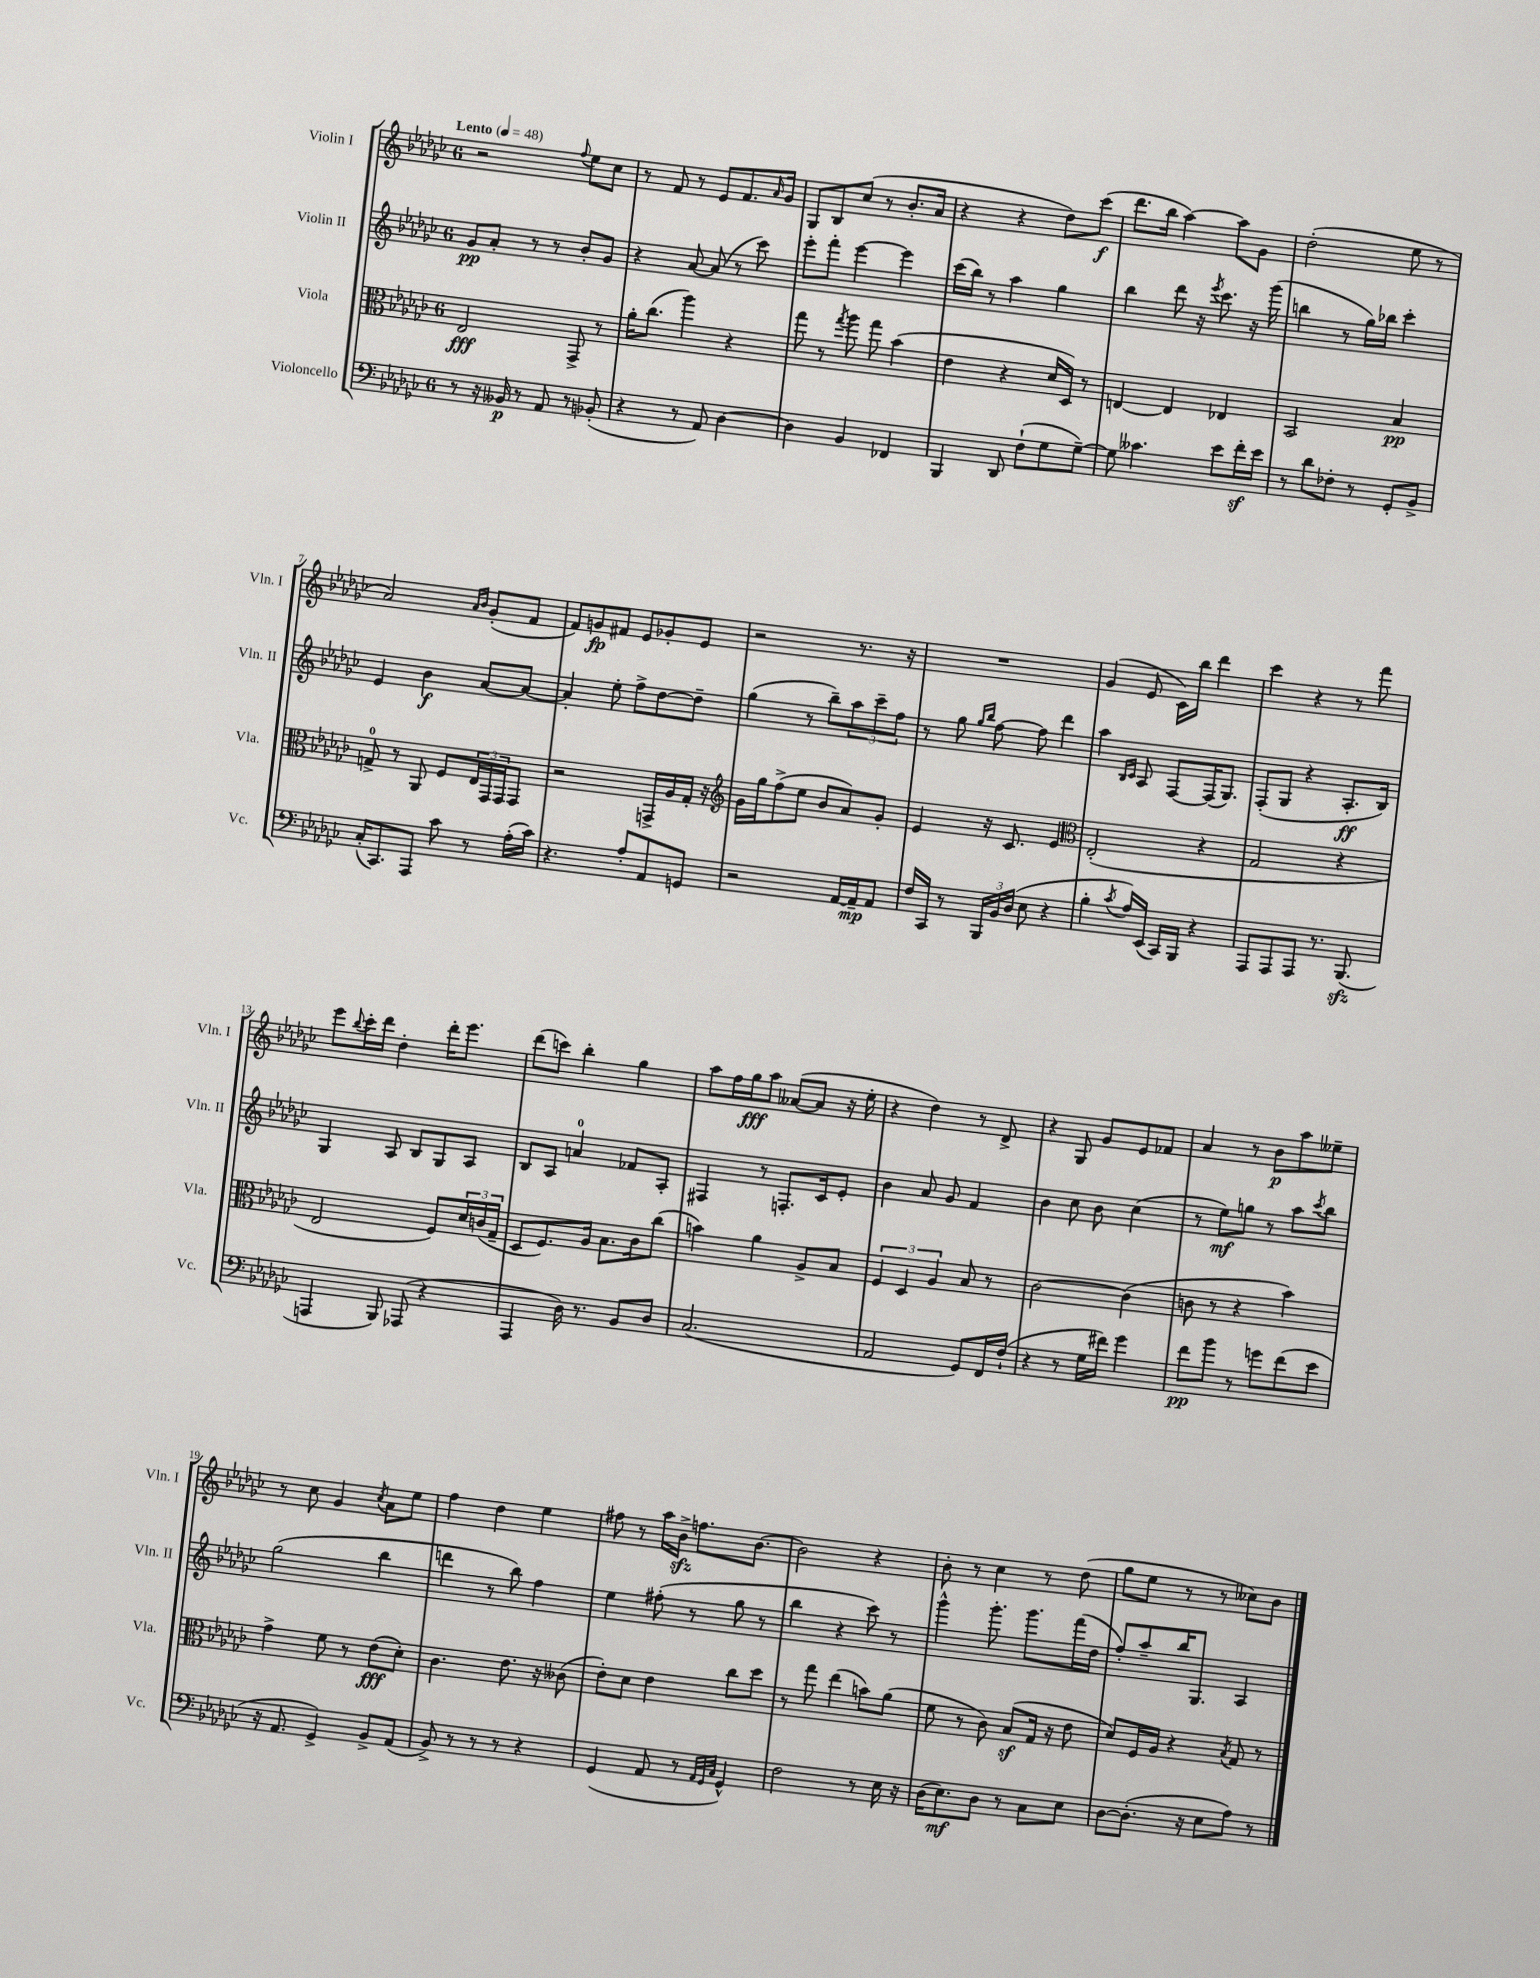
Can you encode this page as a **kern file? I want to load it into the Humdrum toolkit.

**kern	**kern	**kern	**kern
*staff4	*staff3	*staff2	*staff1
*clefF4	*clefC3	*clefG2	*clefG2
*k[b-e-a-d-g-c-]	*k[b-e-a-d-g-c-]	*k[b-e-a-d-g-c-]	*k[b-e-a-d-g-c-]
*M6/8	*M6/8	*M6/8	*M6/8
*MM48	*MM48	*MM48	*MM48
8r	2E-	8g-	2r
16r	.	8a-'	.
16BB--	.	.	.
8r	.	8r	.
8AA-	.	8r	.
.	.	.	8qqff
8r	8GG-^	8b-'	8ee-
(8BB-'	8r	8g-	8cc-
=	=	=	=
4r	16a-'	4r	8r
.	(8.cc-	.	.
.	.	.	8f
8r	4aa-)	[8a-	8r
8AA-)	.	(8a-]	8e-
[4D-	4r	8r	8.f
.	.	8ccc-)	.
.	.	.	16qqa-
.	.	.	16g-
=	=	=	=
4D-]	8gg-	8eee-'	8G-
.	8r	8fff'	8B-
.	8qgg-	.	.
4BB-	8aa-	[4eee-	(8cc-
.	8gg-	.	8r
4FF-	(4b-	4eee-]	8.b-'
.	.	.	16a-
=	=	=	=
4BBB-	4e-	(16ccc-	4r
.	.	16bb-)	.
.	.	8r	.
8DD-	4r	4aa-	4r
(8F`	.	.	.
8G-	16d-	4gg-	8dd-)
.	16D-)	.	.
[8G-~)	8r	.	(8ccc-
=	=	=	=
8G-]	[4E	4bb-	8.ddd-
4.c--	.	.	.
.	.	.	16bb-
.	4E]	8ddd-	[4aa-)
.	.	16r	.
.	.	8qeee-	.
.	.	8.ccc-	.
8e-	4E-	.	8aa-]
16f'	.	16r	8g-
16e-	.	(16ggg-	.
=	=	=	=
8r	2BB-	4bb	(2dd-'
8d-	.	.	.
8F-'	.	8r	.
8r	.	16gg-)	.
.	.	16bb-	.
8GG-'	4B-	4ccc-'	8ee-
8BB-^	.	.	8r
=	=	=	=
(16C-'	8G^	4e-	2a-)
8.CC-)	.	.	.
.	8r	.	.
8AAA-	8AA-	4b-	.
8c-	8F	.	.
.	.	.	16qqa-
.	.	.	16qqb-
8r	24E-	[8a-	(8g-'
.	24GG-	.	.
.	24GG-	.	.
(16A-'	8GG-	8a-_	8f
16c-)	.	.	.
=	=	=	=
4.r	2r	4a-']	8f)
.	.	.	8g
.	.	8ee-'	8f#
8A-'	.	8ff^	8e-
8AA-	16GG^	[8dd-	8g-'
.	16A-	.	.
8GG	16G-'	8dd-~]	8e-
.	16r	.	.
=	=	=	=
*	*clefG2	*	*
2r	16g-	(4gg-	2r
.	16gg-	.	.
.	(8ff^	.	.
.	8ee-	8r	.
.	8b-	8bb-~)	.
[16AA-	8a-)	12aa-	8.r
16AA-~]	.	.	.
.	.	12ccc-~	.
8AA-	8g-'	.	.
.	.	12ff	.
.	.	.	16r
=	=	=	=
16F	4e-	8r	2.r
16CC-	.	.	.
8r	.	8gg-	.
.	.	16qqgg-	.
.	.	16qqbb-	.
24BBB-	16r	[8ff	.
24BB-	.	.	.
.	8.c-	.	.
(24D-	.	.	.
8E-	.	8ff]	.
4r	4e-	4ddd-	.
=	=	=	=
*	*clefC3	*	*
4B-'	(2E-'	4aa-	(4g-
.	.	16qqB-	.
8qc-	.	16qqc-	.
16A-)	.	8A-	8e-
(16EE-	.	.	.
16CC-)	.	[8F	16c-)
16BBB-	.	.	16bb-
4r	4r	(16F]	4ddd-
.	.	8.G-)	.
=	=	=	=
8AAA-	2G-	(8F'	4ccc-
8AAA-	.	8G-	.
8AAA-	.	4r	4r
8.r	.	.	.
.	4r	8.A-'	8r
(8.BBB-	.	.	.
.	.	.	8fff
.	.	16B-)	.
=	=	=	=
4AAA	2E-	4G-	8eee-
.	.	.	8qqbb-
.	.	.	16ccc-'
.	.	.	16ddd-
8BBB-)	.	8A-	4dd-'
(8AAA-	.	8B-	.
4r	8F)	8G-	16ddd-'
.	.	.	8.eee-
.	24d-	8A-	.
.	(24c	.	.
.	24G-~	.	.
=	=	=	=
4AAA-	8D-	8B-	(8ddd-
.	8.F)	8A-	8ccc)
16D-)	.	4a	4bb-'
8.r	16A-	.	.
.	8.B-	.	.
8BB-	.	8f-	4gg-
.	16c-	.	.
8D-	(8cc-	8A-'	.
=	=	=	=
(2.C-	4b)	4F#	8aa-
.	.	.	16ff
.	.	.	16gg-
.	4a-	8r	8aa-
.	.	8.F'	([8a--
.	8A-^	.	8a--]
.	.	16c-	.
.	8B-	8e-'	16r
.	.	.	16ee-'
=	=	=	=
2AA-	6F	4b-	4r
.	6D-	.	.
.	.	8a-	4dd-)
.	6A-	.	.
.	.	8g-	.
8GG-)	8B-	4f	8r
16FF	8r	.	8d-^
(16F`	.	.	.
=	=	=	=
4r	[2c-	4b-	4r
8r	.	8cc-	8G-
16G-	.	8b-	8g-
16f#)	.	.	.
4g-	(4c-]	(4cc-	8e-
.	.	.	8f-
=	=	=	=
8f	8c	8r	4a-
8b-	8r	8ee-)	.
8r	4r	8gg	8r
8g	.	8r	8b-
(8f	4b-)	8aa-	8aa-
.	.	8qccc-	.
8e-	.	8bb-	8ee--~
=	=	=	=
16r	4g-^	(2gg-	8r
8.AA-	.	.	.
.	.	.	8cc-
4GG-^)	8f	.	4g-
.	8r	.	.
.	.	.	8qcc-
8BB-^	(8e-	4bb-	8a-
(8AA-	8d-')	.	8ee-
=	=	=	=
8BB-^)	4.c-	4ddd	4ff
8r	.	.	.
8r	.	8r	4dd-
8r	8.e-	8bb-)	.
4r	.	4ff	4ee-
.	16r	.	.
.	(8c--	.	.
=	=	=	=
(4GG-	8e-')	4ee-	8ff#
.	8d-	.	8r
8AA-	4e-	(8ff#'	16aa-
.	.	.	16b-^
8r	.	8r	8.ff
32qqAA-	.	.	.
32qqGG-	.	.	.
32qqC-	.	.	.
4GG-^^)	8cc-	8gg-	.
.	.	.	[8.b-
.	8dd-	8r	.
=	=	=	=
2F	8r	4bb-	2b-]
.	8gg-	.	.
.	(4ee-	4r	.
8r	8b)	8ccc-)	4r
16E-	(8a-	8r	.
16r	.	.	.
=	=	=	=
(16D-	8f	4ggg-^^	8b-'
8.E-)	.	.	.
.	8r	.	8r
8D-	8c-)	8.ggg-'	4cc-
8r	(8B-	.	.
.	.	8.ggg-	.
8C-	16G-	.	8r
.	16r	.	.
8E-	8e-	(16fff	(8dd-
.	.	16dd-	.
=	=	=	=
[8D-	8d-)	8ff')	8gg-
(8.D-']	16F	8aa-~	8ee-
.	16A-	.	.
.	4r	16bb-	8r
16r	.	8.G-	.
8E-	.	.	8r
.	8qB-	.	.
8A-)	8G-	4A-	8cc--)
8r	8r	.	8b-
==	==	==	==
*-	*-	*-	*-
